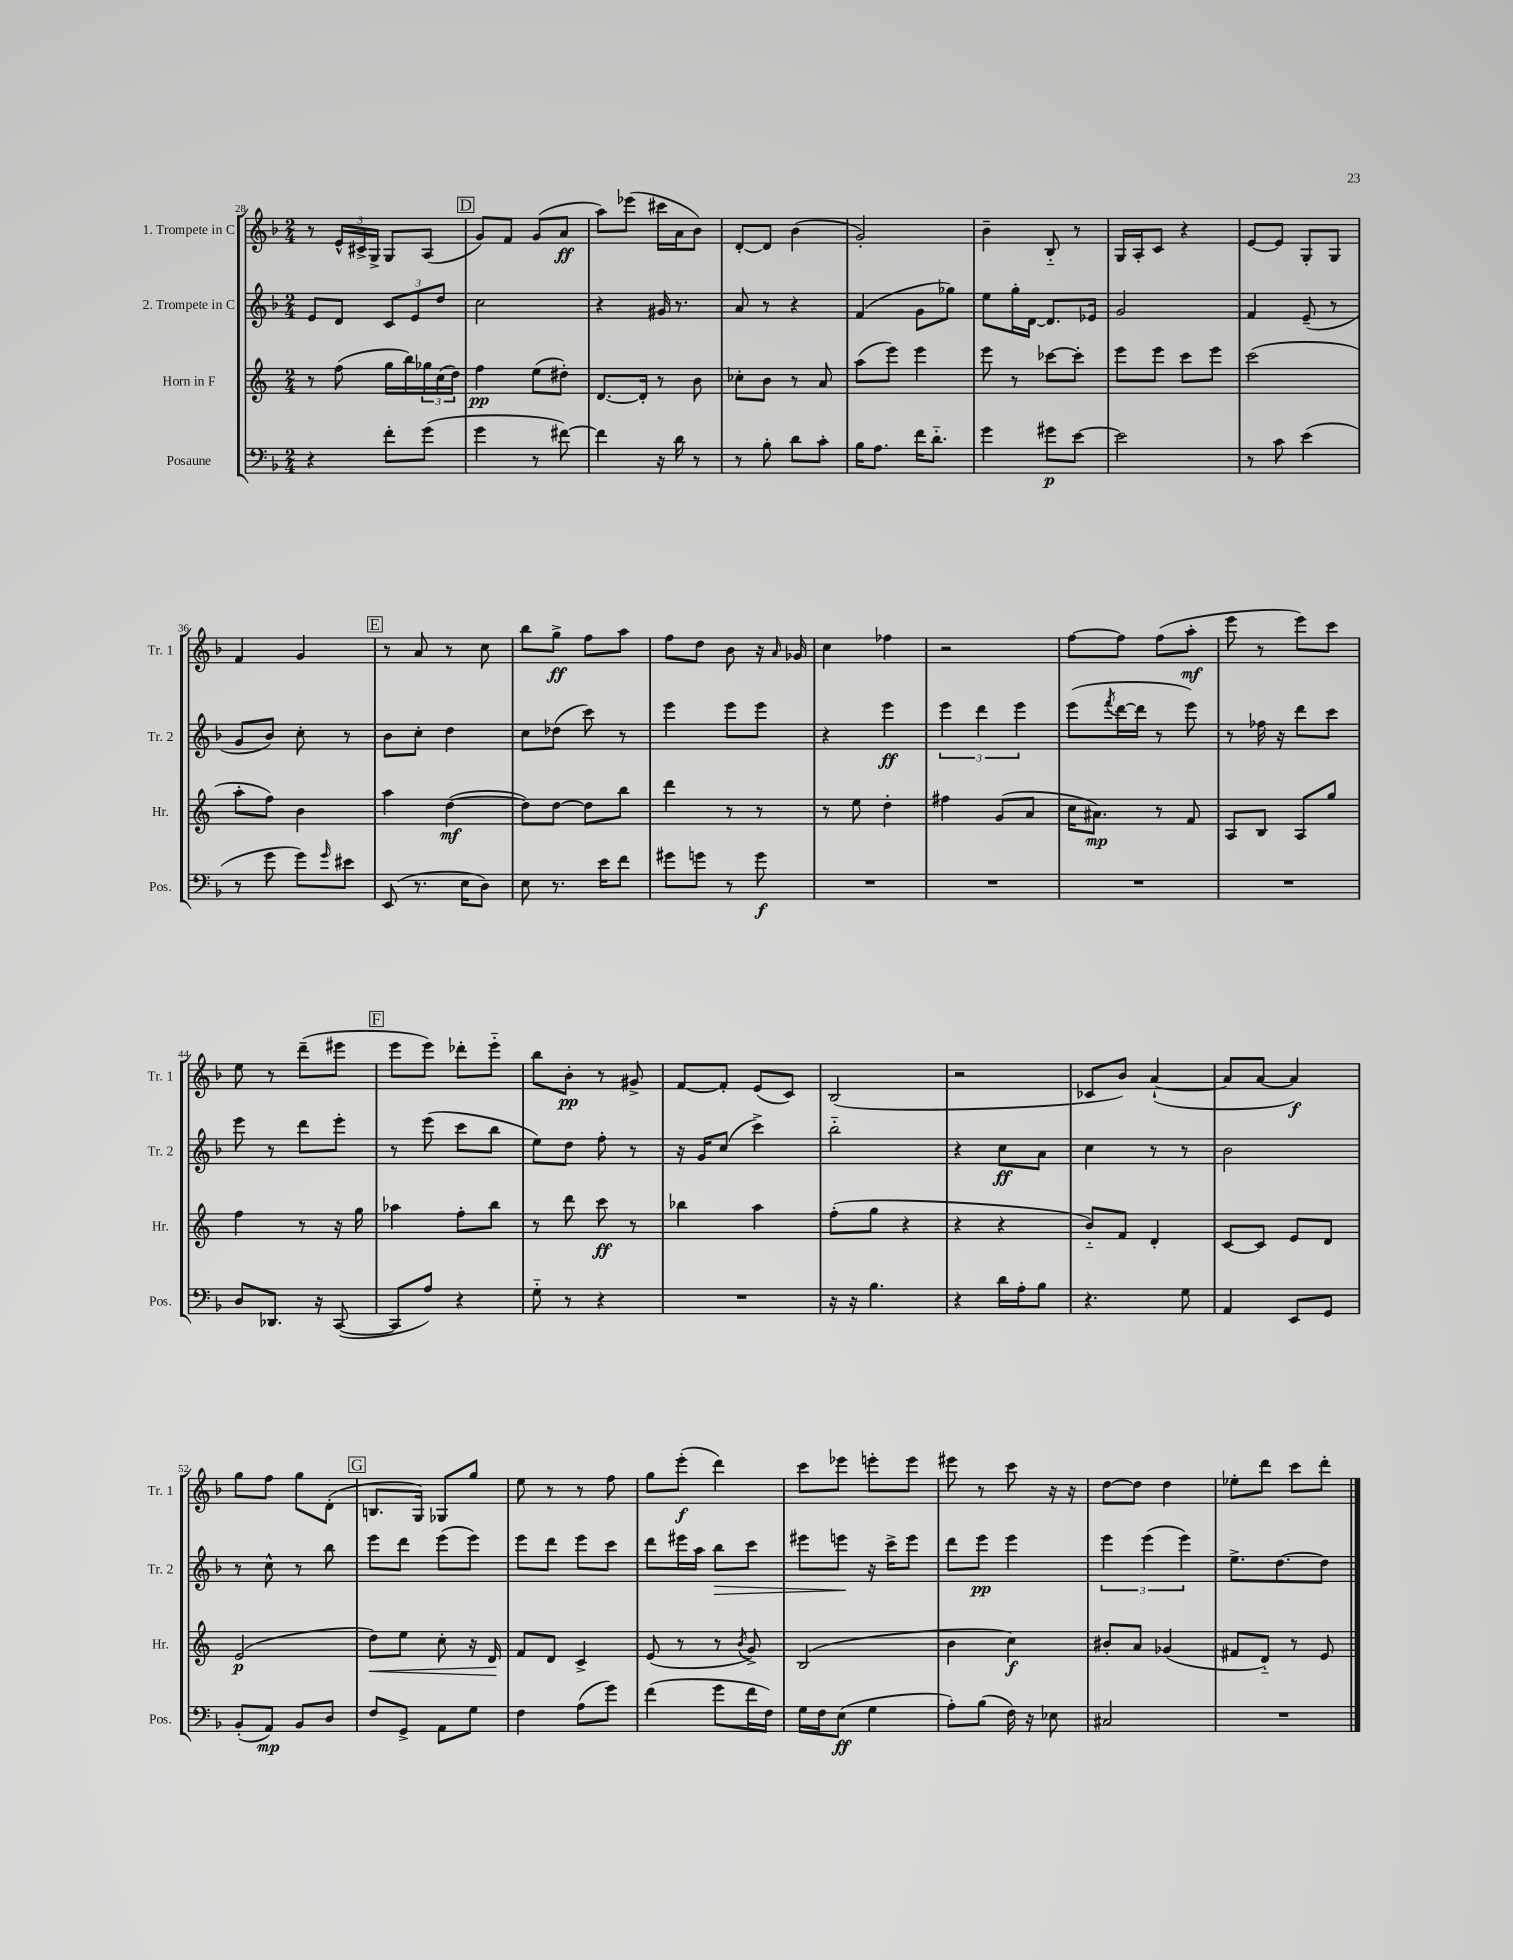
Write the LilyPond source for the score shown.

<<
\new StaffGroup <<
\new Staff = "s0" \with { instrumentName = "1. Trompete in C" shortInstrumentName = "Tr. 1" } {
    \clef treble \key f \major \numericTimeSignature \time 2/4
    r8 \tuplet 3/2 { e'16-^ cis'16-> g16-> } g8 a8( |
    \mark \markup { \box "D" } g'8) f'8 g'8( a'8\ff |
    a''8) ees'''8( cis'''16 a'16 bes'8) |
    d'8~-. d'8 bes'4( |
    g'2-.) |
    bes'4-- bes8-_ r8 |
    g16 a16-. c'8 r4 |
    e'8~ e'8 g8-. g8 |
    f'4 g'4 |
    \mark \markup { \box "E" } r8 a'8 r8 c''8 |
    bes''8 g''8->\ff f''8 a''8 |
    f''8 d''8 bes'8 r16 \grace { a'16 } ges'16 |
    c''4 fes''4 |
    r2 |
    f''8~ f''8 f''8( a''8-.\mf |
    e'''8 r8 e'''8) c'''8 |
    e''8 r8 d'''8--( eis'''8 |
    \mark \markup { \box "F" } e'''8 e'''8) des'''8-. e'''8-_ |
    bes''8 bes'8-.\pp r8 gis'8-> |
    f'8~ f'8-. e'8( c'8) |
    bes2( |
    r2 |
    ces'8 bes'8) a'4~-!( |
    a'8 a'8~ a'4\f) |
    g''8 f''8 g''8 d'8-.( |
    \mark \markup { \box "G" } b8. g16) ges8 g''8 |
    e''8 r8 r8 f''8 |
    g''8 e'''8-.\f( d'''4) |
    c'''8 ees'''8 e'''8-. e'''8 |
    eis'''8 r8 c'''8 r16 r16 |
    d''8~ d''8 d''4 |
    ees''8-. d'''8 c'''8 d'''8-. \bar "|." |
}
\new Staff = "s1" \with { instrumentName = "2. Trompete in C" shortInstrumentName = "Tr. 2" } {
    \clef treble \key f \major \numericTimeSignature \time 2/4
    e'8 d'8 \tuplet 3/2 { c'8 e'8 d''8 } |
    \mark \markup { \box "D" } c''2 |
    r4 gis'16 r8. |
    a'8 r8 r4 |
    f'4( g'8 ges''8) |
    e''8 g''16-. d'16~ d'8. ees'16 |
    g'2 |
    f'4 e'8--( r8 |
    g'8 bes'8) c''8-. r8 |
    \mark \markup { \box "E" } bes'8 c''8-. d''4 |
    c''8 des''8( c'''8) r8 |
    e'''4 e'''8 e'''8 |
    r4 e'''4\ff |
    \tuplet 3/2 { e'''4 d'''4 e'''4 } |
    e'''8( \acciaccatura { f'''8 } d'''16~ d'''16 r8 e'''8) |
    r8 fes''16 r16 d'''8 c'''8 |
    e'''8 r8 d'''8 e'''8-. |
    \mark \markup { \box "F" } r8 e'''8( c'''8 bes''8 |
    e''8) d''8 f''8-. r8 |
    r16 g'16 c''8( c'''4->) |
    bes''2-_ |
    r4 c''8\ff a'8 |
    c''4 r8 r8 |
    bes'2 |
    r8 c''8-^ r8 bes''8 |
    \mark \markup { \box "G" } e'''8 d'''8 e'''8( e'''8) |
    e'''8 d'''8 e'''8 c'''8 |
    d'''8 eis'''16 a''16 bes''8\> c'''8 |
    eis'''8 e'''8\! r16 c'''16-> e'''8 |
    d'''8 e'''8\pp e'''4 |
    \tuplet 3/2 { e'''4 e'''4( e'''4) } |
    e''8.-> d''8.~ d''8 \bar "|." |
}
\new Staff = "s2" \with { instrumentName = "Horn in F" shortInstrumentName = "Hr." } {
    \clef treble \key c \major \numericTimeSignature \time 2/4
    r8 f''8( g''16 b''16) \tuplet 3/2 { ges''16 c''16( d''16) } |
    \mark \markup { \box "D" } f''4\pp e''8( dis''8-.) |
    d'8.~ d'16-. r8 b'8 |
    ces''8-. b'8 r8 a'8 |
    a''8( e'''8) e'''4 |
    e'''8 r8 ces'''8~ ces'''8-. |
    e'''8 e'''8 c'''8 e'''8 |
    c'''2( |
    a''8-. f''8) b'4 |
    \mark \markup { \box "E" } a''4 d''4~\mf( |
    d''8) d''8~ d''8 b''8 |
    d'''4 r8 r8 |
    r8 e''8 d''4-. |
    fis''4 g'8( a'8 |
    c''16 ais'8.\mp) r8 f'8 |
    a8 b8 a8 g''8 |
    f''4 r8 r16 g''16 |
    \mark \markup { \box "F" } aes''4 f''8-. b''8 |
    r8 d'''8 c'''8\ff r8 |
    bes''4 a''4 |
    f''8-.( g''8 r4 |
    r4 r4 |
    b'8-_) f'8 d'4-. |
    c'8~ c'8 e'8 d'8 |
    e'2\p( |
    \mark \markup { \box "G" } d''8\<) e''8 c''8-. r16 d'16\! |
    f'8 d'8 c'4-> |
    e'8( r8 r8 \acciaccatura { b'8 } g'8->) |
    b2( |
    b'4 c''4\f) |
    bis'8-. a'8 ges'4( |
    fis'8 d'8-_) r8 e'8 \bar "|." |
}
\new Staff = "s3" \with { instrumentName = "Posaune" shortInstrumentName = "Pos." } {
    \clef bass \key f \major \numericTimeSignature \time 2/4
    r4 f'8-. g'8( |
    \mark \markup { \box "D" } g'4 r8 fis'8~) |
    fis'4 r16 d'16 r8 |
    r8 bes8-. d'8 c'8-. |
    bes16 a8. f'16 d'8.-_ |
    g'4 gis'8\p e'8~ |
    e'2 |
    r8 c'8 e'4( |
    r8 g'8 g'8) \grace { g'16 } eis'8 |
    \mark \markup { \box "E" } e,8( r8. e16 d8) |
    e8 r8. e'16 f'8 |
    gis'8 g'8 r8 g'8\f |
    R2 |
    R2 |
    R2 |
    R2 |
    d8 des,8. r16 c,8~( |
    \mark \markup { \box "F" } c,8 a8) r4 |
    g8-_ r8 r4 |
    R2 |
    r16 r16 bes4. |
    r4 d'16 a16-. bes8 |
    r4. g8 |
    a,4 e,8 g,8 |
    bes,8-.( a,8\mp) bes,8 d8 |
    \mark \markup { \box "G" } f8 g,8-> a,8 g8 |
    f4 a8( g'8) |
    f'4( g'8 f'16 f16) |
    g16 f16 e8\ff( g4 |
    a8-.) bes8( f16) r16 ees8 |
    cis2 |
    R2 \bar "|." |
}
>>
>>
\layout { \context { \Score currentBarNumber = #28 } }
